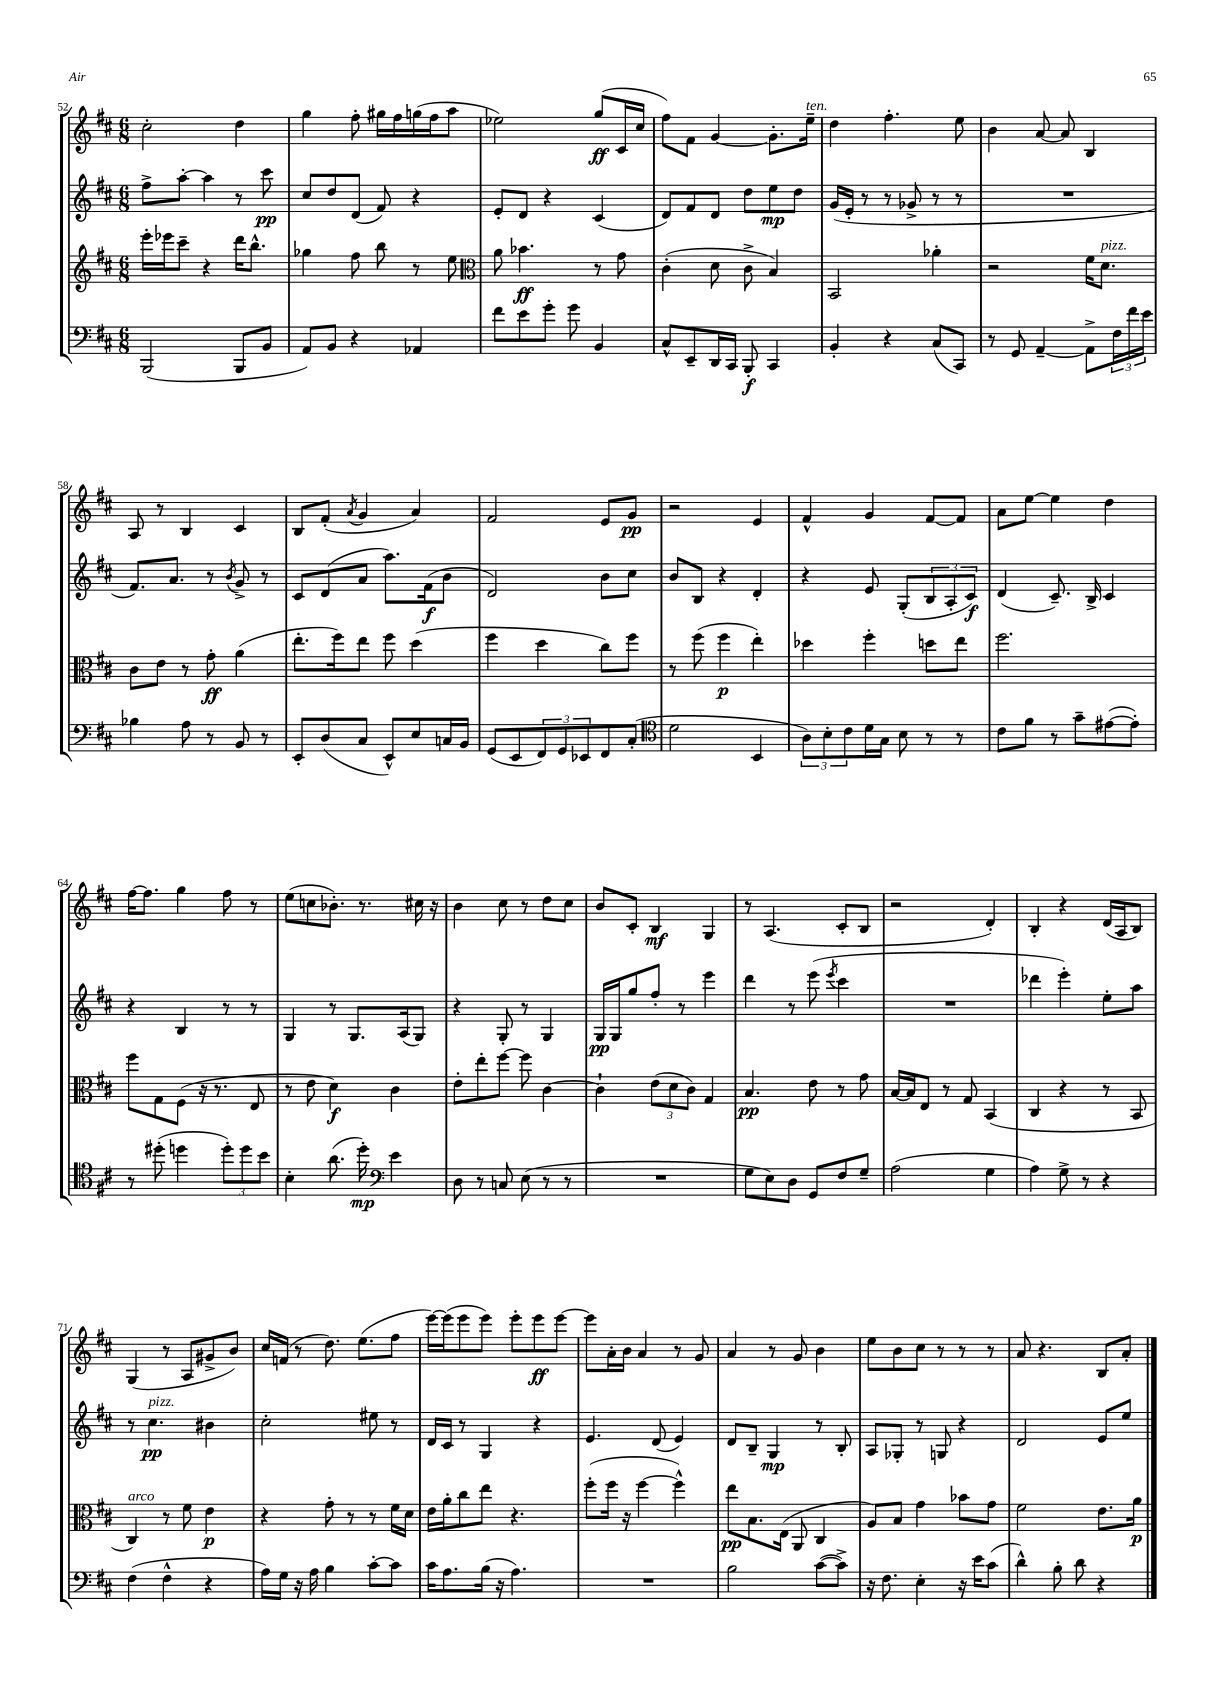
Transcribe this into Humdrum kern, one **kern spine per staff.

**kern	**kern	**kern	**kern
*staff4	*staff3	*staff2	*staff1
*clefF4	*clefG2	*clefG2	*clefG2
*k[f#c#]	*k[f#c#]	*k[f#c#]	*k[f#c#]
*M6/8	*M6/8	*M6/8	*M6/8
(2BBB	16eee'	8ff#^	2cc#'
.	16eee-	.	.
.	8ccc#~	[8aa'	.
.	4r	4aa]	.
8BBB	16ddd	8r	4dd
.	8.bb^^	.	.
8BB	.	8ccc#	.
=	=	=	=
8AA)	4gg-	8cc#	4gg
8BB	.	8dd	.
4r	8ff#	(8d	8ff#'
.	8bb	8f#)	16gg#
.	.	.	16ff#
4AA-	8r	4r	(16gg
.	.	.	16ff#
.	8ee	.	8aa
=	=	=	=
*	*clefC3	*	*
8f#	8a	8e'	2ee-)
8e	4.b-	8d	.
8g'	.	4r	.
8g	.	.	.
4BB	8r	(4c#	(8gg
.	8g	.	16c#
.	.	.	16cc#
=	=	=	=
8C#^^	(4c#'	8d)	8ff#)
8EE~	.	8f#	8f#
16DD	8d	8d	[4g
16CC#	.	.	.
8BBB'	8c#^	8dd	.
4CC#	4B)	8ee	8.g']
.	.	8dd	.
.	.	.	16ee~
=	=	=	=
4BB'	2BB	(16g	4dd
.	.	16e'	.
.	.	8r	.
4r	.	8r	4.ff#'
.	.	8g-^	.
(8C#	4a-'	8r	.
8CC#)	.	8r	8ee
=	=	=	=
8r	2r	2.r	4b
8GG	.	.	.
[4AA~	.	.	[8a
.	.	.	8a]
8AA^]	16f#	.	4B
.	8.d	.	.
24F#	.	.	.
24f#	.	.	.
24e	.	.	.
=	=	=	=
4B-	8c#	8.f#)	8A
.	8e	.	8r
.	.	8.a	.
8A	8r	.	4B
8r	8g'	8r	.
.	.	8qb	.
8BB	(4a	8g^	4c#
8r	.	8r	.
=	=	=	=
8EE'	8.ee'	8c#	8B
(8D	.	(8d	(8f#'
.	16ff#)	.	.
.	.	.	8qa
8C#	8ee	8a	4g
8EE^^)	8ff#	8.aa)	.
8E	(4dd	.	4a)
.	.	(16f#	.
16C	.	8b	.
16BB	.	.	.
=	=	=	=
(8GG	4ff#	2d)	2f#
8EE	.	.	.
12FF#)	4dd	.	.
12GG	.	.	.
12EE-	.	.	.
8FF#	8cc#)	8b	8e
(8C#'	8ff#	8cc#	8g
=	=	=	=
*clefC4	*	*	*
2d	8r	8b	2r
.	(8ff#	8B	.
.	4ff#	4r	.
4BB	4ee')	4d'	4e
=	=	=	=
12A)	4dd-	4r	4f#^^
12B'	.	.	.
12c#	.	.	.
16d	4ff#'	8e	4g
16G	.	.	.
8B	.	(8G'	.
8r	8dd	12B	[8f#
.	.	12A'	.
8r	8ee	.	8f#]
.	.	12c#)	.
=	=	=	=
8c#	2.ff#	(4d	8a
8f#	.	.	[8ee
8r	.	8.c#~)	4ee]
8g~	.	.	.
.	.	16B^	.
([8e#	.	4c#	4dd
8e#'])	.	.	.
=	=	=	=
8r	8ff#	4r	[16ff#
.	.	.	8.ff#]
(8dd#'	8G	.	.
4dd	(8F#	4B	4gg
.	16r	.	.
.	8.r	.	.
12dd')	.	8r	8ff#
12dd	.	.	.
.	8E	8r	8r
12b	.	.	.
=	=	=	=
4B'	8r	4G	(8ee
.	8e	.	8cc
(8.a	4d)	8r	8.b-')
.	.	8.G	.
16dd')	.	.	8.r
*clefF4	*	*	*
4e	4c#	.	.
.	.	(16A	.
.	.	8G)	16cc#
.	.	.	16r
=	=	=	=
8D	8e'	4r	4b
8r	8ee'	.	.
8C	[8ff#	8G'	8cc#
(8E	8ff#]	8r	8r
8r	[4c#	4G	8dd
8r	.	.	8cc#
=	=	=	=
2.r	4c#`]	16G	8b
.	.	16G	.
.	.	8gg	8c#'
.	(12e	8ff#'	4B
.	12d	.	.
.	.	8r	.
.	12c#)	.	.
.	4G	4eee	4G
=	=	=	=
8G	4.B	4ddd	8r
8E)	.	.	(4.A
8D	.	8r	.
8GG	8e	(8eee	.
.	.	8qeee	.
8F#	8r	4ccc#	8c#'
8G~	8g	.	8B
=	=	=	=
(2A	[16B	2.r	2r
.	16B]	.	.
.	8E	.	.
.	8r	.	.
.	8G	.	.
4G	(4BB	.	4d')
=	=	=	=
4A)	4C#	4ddd-	4B'
8G^	4r	4eee')	4r
8r	.	.	.
4r	8r	8ee'	(16d
.	.	.	16A
.	8BB	8aa	8B)
=	=	=	=
(4F#	4C#)	8r	(4G
.	.	4.cc#	.
4F#^^	8r	.	8r
.	8f#	.	8A
4r	4e	4b#	8g#^
.	.	.	8b)
=	=	=	=
16A)	4r	2cc#'	16cc#
16G	.	.	(16f
16r	.	.	8r
16A	.	.	.
4B	8g'	.	8.dd)
.	8r	.	.
.	.	.	(8.ee
[8c#'	8r	8ee#	.
8c#]	16f#	8r	8ff#
.	16d	.	.
=	=	=	=
16c#	16e	16d	[16eee)
8.A	16a'	16c#	(16eee]
.	8cc#	8r	8eee
(16B	8ee	4G	8eee)
16r	.	.	.
4.A)	4.r	.	8eee'
.	.	4r	8eee
.	.	.	[8eee
=	=	=	=
2.r	(8ff#'	4.e	8eee]
.	16ff#	.	16a'
.	16r	.	16b
.	[4ff#	.	4a
.	.	(8d	.
.	4ff#^^])	4e)	8r
.	.	.	8g
=	=	=	=
2B	8ee	8d	4a
.	8.B	8B~	.
.	.	4G	8r
.	(16E	.	.
.	8AA	.	8g
([8c#	4C#	8r	4b
8c#^])	.	8B'	.
=	=	=	=
16r	8A)	8A	8ee
8.F#	.	.	.
.	8B	8G-'	8b
4E'	4g	8r	8cc#
.	.	8G	8r
16r	8b-	4r	8r
16e	.	.	.
(8c#	8g	.	8r
=	=	=	=
4d^^)	2f#	2d	8a
.	.	.	4.r
8B'	.	.	.
8d	.	.	.
4r	8.e	8e	8B
.	.	8ee	8a'
.	16a	.	.
==	==	==	==
*-	*-	*-	*-
